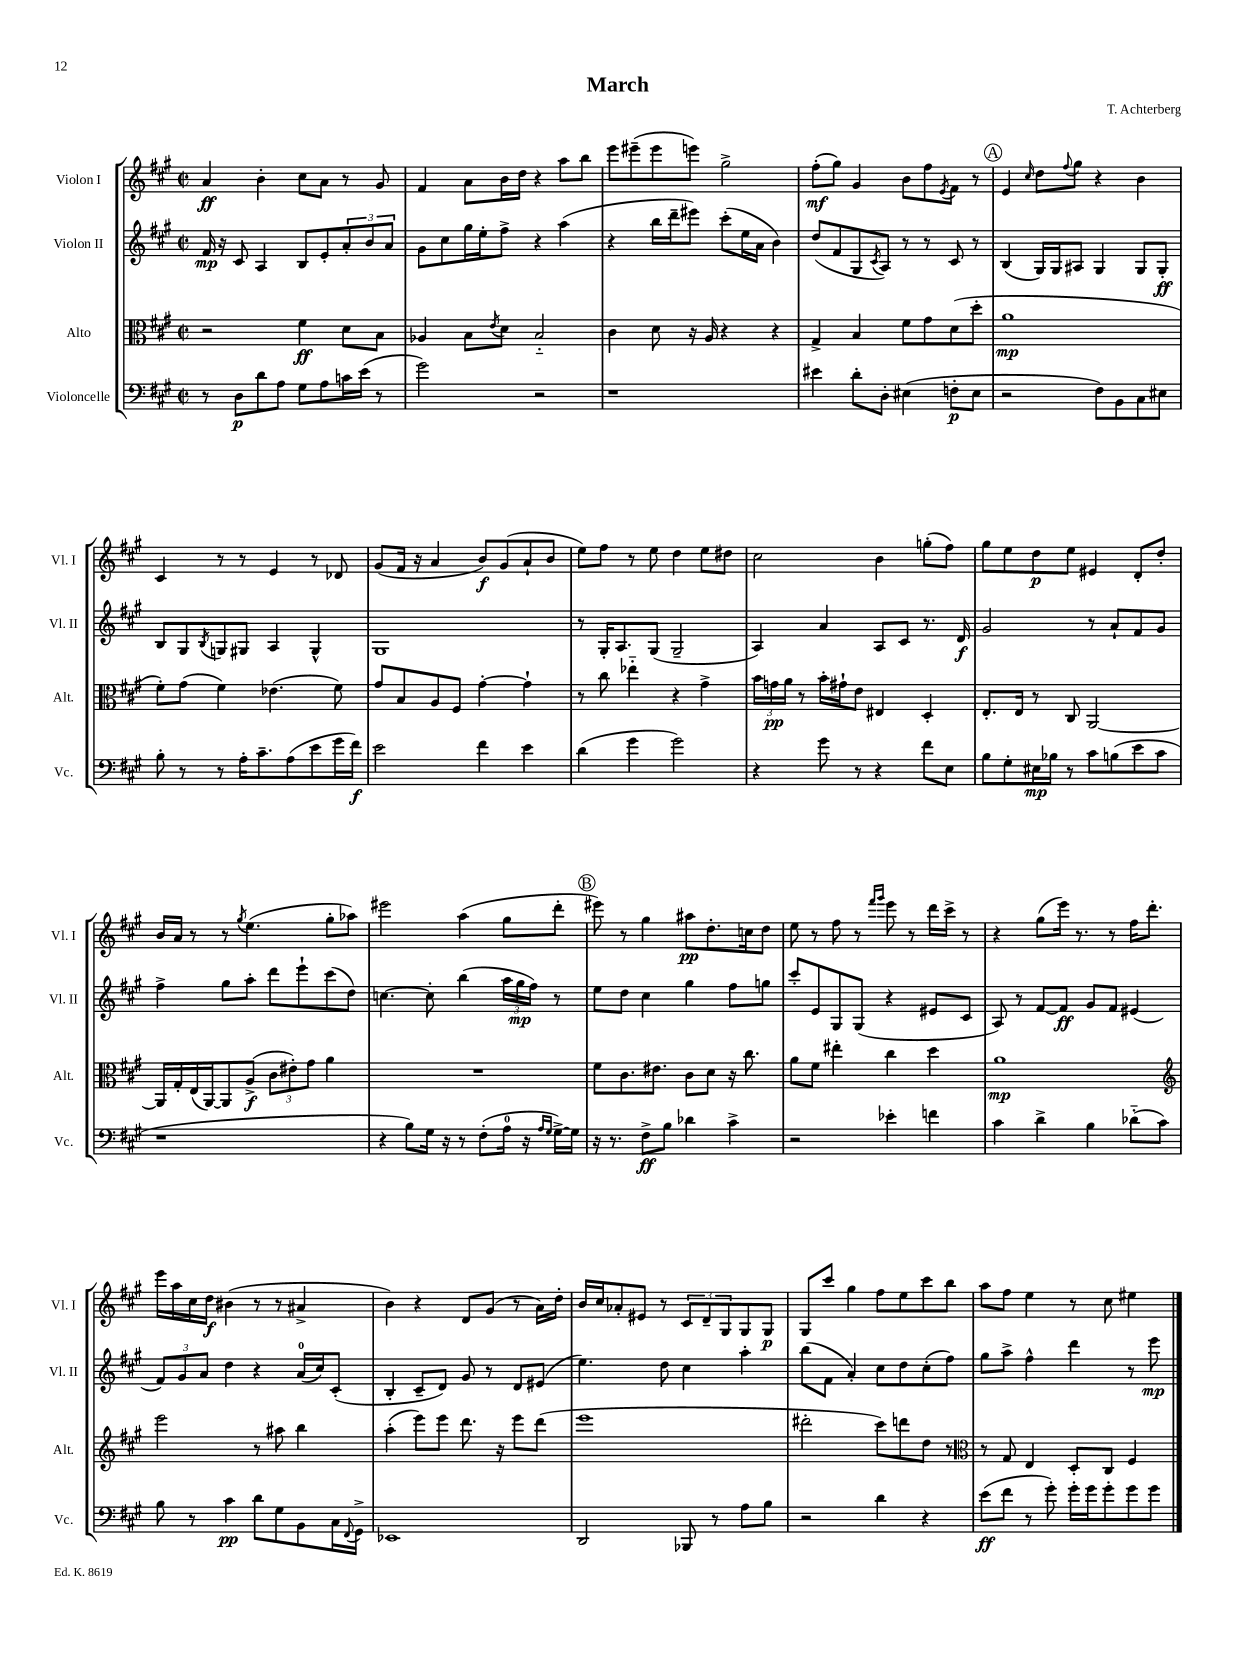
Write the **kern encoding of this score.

**kern	**dynam	**kern	**dynam	**kern	**dynam	**kern	**dynam
*part4	*part4	*part3	*part3	*part2	*part2	*part1	*part1
*staff4	*staff4	*staff3	*staff3	*staff2	*staff2	*staff1	*staff1
*I"Violoncelle	*	*I"Alto	*	*I"Violon II	*	*I"Violon I	*
*I'Vc.	*	*I'Alt.	*	*I'Vl. II	*	*I'Vl. I	*
*clefF4	*	*clefC3	*	*clefG2	*	*clefG2	*
*k[f#c#g#]	*	*k[f#c#g#]	*	*k[f#c#g#]	*	*k[f#c#g#]	*
*M2/2	*	*M2/2	*	*M2/2	*	*M2/2	*
*met(c|)	*	*met(c|)	*	*met(c|)	*	*met(c|)	*
=1	=1	=1	=1	=1	=1	=1	=1
8r	.	2r	.	16f#/	mp	4a/	ff
.	.	.	.	16r	.	.	.
8D\L	p	.	.	8c#/	.	.	.
8d\	.	.	.	4A/	.	4b'\	.
8A\J	.	.	.	.	.	.	.
8G#\L	.	4f#\	ff	8B/L	.	8cc#\L	.
8A\	.	.	.	8e'/	.	8a\J	.
16cn\L	.	8d\L	.	12a'/	.	8r	.
(16e\JJ	.	.	.	.	.	.	.
.	.	.	.	12b/	.	.	.
8r	.	8B\J	.	.	.	8g#/	.
.	.	.	.	12a/J	.	.	.
=2	=2	=2	=2	=2	=2	=2	=2
2g#\)	.	4A-X/	.	8g#\L	.	4f#/	.
.	.	.	.	8cc#\	.	.	.
.	.	8B\L	.	16gg#\L	.	8a\L	.
.	.	.	.	16ee'\J	.	.	.
.	.	8qe/	.	.	.	.	.
.	.	8d\J	.	8ff#^\J	.	16b\L	.
.	.	.	.	.	.	16dd\JJ	.
2r	.	2B/	.	4r	.	4r	.
.	.	.	.	(4aa\	.	8aa\L	.
.	.	.	.	.	.	8bb\J	.
=3	=3	=3	=3	=3	=3	=3	=3
1r	.	4c#\	.	4r	.	8eee\L	.
.	.	.	.	.	.	(8eee#X~\	.
.	.	8d\	.	16bb\LL	.	8eee#\	.
.	.	.	.	16ddd~\J	.	.	.
.	.	16r	.	8eee#X\J)	.	8eeen\J)	.
.	.	16A/	.	.	.	.	.
.	.	4r	.	(8ccc#'\L	.	2gg#^\	.
.	.	.	.	16ee\L	.	.	.
.	.	.	.	16a\JJ	.	.	.
.	.	4r	.	4b\)	.	.	.
=4	=4	=4	=4	=4	=4	=4	=4
4e#X\	.	4G#^/	.	(8dd/L	.	(8ff#'\L	mf
.	.	.	.	8f#/	.	8gg#\J)	.
8d'\L	.	4B/	.	8G#/	.	4g#/	.
.	.	.	.	8qc#/	.	.	.
8D'\J	.	.	.	8A/J)	.	.	.
(4E#X\	.	8f#\L	.	8r	.	8b\L	.
.	.	8g#\	.	8r	.	8ff#\	.
.	.	.	.	.	.	8qe/	.
8Fn'\L	p	(8d\	.	8c#/	.	8f#\J	.
8E#\J	.	8dd'\J	.	8r	.	8r	.
!!LO:REH:place=s1:t=A
=5	=5	=5	=5	=5	=5	=5	=5
2r	.	1a	mp	(4B/	.	4e/	.
.	.	.	.	.	.	16qqcc#/	.
.	.	.	.	16G#/LL)	.	8dd\L	.
.	.	.	.	16G#/J	.	.	.
.	.	.	.	.	.	8qqff#/	.
.	.	.	.	8A#X/J	.	8gg#\J	.
8F#\L)	.	.	.	4G#/	.	4r	.
8BB\	.	.	.	.	.	.	.
8C#\	.	.	.	8G#/L	.	4b\	.
8E#X\J	.	.	.	8G#'/J	ff	.	.
!!LO:LB:g=z
=6	=6	=6	=6	=6	=6	=6	=6
8B'\	.	8f#'\L)	.	8B/L	.	4c#/	.
8r	.	(8g#\J	.	8G#/	.	.	.
.	.	.	.	8qB/	.	.	.
8r	.	4f#\)	.	8Gn/	.	8r	.
16A'\KL	.	.	.	8G#X/J	.	8r	.
8.c#~\	.	.	.	.	.	.	.
.	.	(4.e-X\	.	4A/	.	4e/	.
(8A\	.	.	.	.	.	.	.
8e\	.	.	.	4G#^^/	.	8r	.
16g#\L	.	8f#\)	.	.	.	8d-X/	.
16f#\JJ)	f	.	.	.	.	.	.
=7	=7	=7	=7	=7	=7	=7	=7
2e\	.	8g#/L	.	1G#	.	(8g#/L	.
.	.	8B/	.	.	.	16f#/Jk	.
.	.	.	.	.	.	16r	.
.	.	8A/	.	.	.	4a/	.
.	.	8F#/J	.	.	.	.	.
4f#\	.	[4g#'\	.	.	.	8b/L)	f
.	.	.	.	.	.	(8g#/	.
4e\	.	4g#`\]	.	.	.	8a`/	.
.	.	.	.	.	.	8b/J	.
=8	=8	=8	=8	=8	=8	=8	=8
(4d\	.	8r	.	8r	.	8ee\L)	.
.	.	8cc#\	.	16G#'/KL	.	8ff#\J	.
.	.	.	.	8.A/	.	.	.
4g#\	.	4ee-X\	.	.	.	8r	.
.	.	.	.	(8G#/J	.	8ee\	.
2g#\)	.	4r	.	2G#~/	.	4dd\	.
.	.	4g#^\	.	.	.	8ee\L	.
.	.	.	.	.	.	8dd#X\J	.
=9	=9	=9	=9	=9	=9	=9	=9
4r	.	24b\LL	.	4A/)	.	2cc#\	.
.	.	24gn\	pp	.	.	.	.
.	.	24a\JJ	.	.	.	.	.
.	.	8r	.	.	.	.	.
8g#\	.	16b'\LL	.	4a/	.	.	.
.	.	16g#X`\J	.	.	.	.	.
8r	.	8e\J	.	.	.	.	.
4r	.	4E#X/	.	8A/L	.	4b\	.
.	.	.	.	8c#/J	.	.	.
8f#\L	.	4D'/	.	8.r	.	(8ggn'\L	.
8E\J	.	.	.	.	.	8ff#\J)	.
.	.	.	.	16d/	f	.	.
=10	=10	=10	=10	=10	=10	=10	=10
8B\L	.	8.E'/L	.	2g#/	.	8gg#\L	.
8G#'\	.	.	.	.	.	8ee\	.
.	.	16E/Jk	.	.	.	.	.
16E#X\L	mp	8r	.	.	.	8dd\	p
16B-X\JJ	.	.	.	.	.	.	.
8r	.	8C#/	.	.	.	8ee\J	.
8c#\L	.	[2AA/	.	8r	.	4e#X/	.
(8Bn\	.	.	.	8a`/L	.	.	.
8e\	.	.	.	8f#/	.	8d'/L	.
8c#\J	.	.	.	8g#/J	.	8dd'/J	.
!!LO:LB:g=z
=11	=11	=11	=11	=11	=11	=11	=11
1r	.	16AA/LL]	.	4ff#^\	.	16b/LL	.
.	.	16G#'/	.	.	.	16a/JJ	.
.	.	(16E/	.	.	.	8r	.
.	.	[16AA/J)	.	.	.	.	.
.	.	8AA/]	.	8gg#\L	.	8r	.
.	.	.	.	.	.	8qgg#/	.
.	.	(8A^/J	f	8aa'\J	.	(4.ee\	.
.	.	12c#\L	.	8ddd\L	.	.	.
.	.	12e#X'\)	.	.	.	.	.
.	.	.	.	8eee`\	.	.	.
.	.	12g#\J	.	.	.	.	.
.	.	4a\	.	(8ccc#\	.	8gg#'\L	.
.	.	.	.	8dd\J)	.	8aa-X\J)	.
=12	=12	=12	=12	=12	=12	=12	=12
4r	.	1r	.	[4.ccn\	.	2eee#X\	.
8B\L)	.	.	.	.	.	.	.
16G#\Jk	.	.	.	8cc'\]	.	.	.
16r	.	.	.	.	.	.	.
8r	.	.	.	(4bb\	.	(4aa\	.
(8F#'\L	.	.	.	.	.	.	.
16A\Jk	.	.	.	24aa\LL	.	8gg#\L	.
.	.	.	.	24gg#\	mp	.	.
16r	.	.	.	.	.	.	.
.	.	.	.	24ff#\JJ)	.	.	.
16qqA/LL	.	.	.	.	.	.	.
16qqG#/JJ	.	.	.	.	.	.	.
[16G#^\LL)	.	.	.	8r	.	8ddd'\J	.
16G#\JJ]	.	.	.	.	.	.	.
!!LO:REH:place=s1:t=B
=13	=13	=13	=13	=13	=13	=13	=13
16r	.	8f#\L	.	8ee\L	.	8eee#X\)	.
8.r	.	.	.	.	.	.	.
.	.	8.c#\	.	8dd\J	.	8r	.
8F#^\L	ff	.	.	4cc#\	.	4gg#\	.
.	.	8.e#X\J	.	.	.	.	.
8B\J	.	.	.	.	.	.	.
4d-X\	.	8c#\L	.	4gg#\	.	8aa#X\L	pp
.	.	8d\J	.	.	.	8.dd'\	.
4c#^\	.	16r	.	8ff#\L	.	.	.
.	.	8.cc#\	.	.	.	16ccn\k	.
.	.	.	.	8ggn\J	.	8dd\J	.
=14	=14	=14	=14	=14	=14	=14	=14
2r	.	8a\L	.	8ccc#'/L	.	8ee\	.
.	.	8f#\J	.	8e/	.	8r	.
.	.	4ee#X'\	.	8G#/	.	8ff#\	.
.	.	.	.	(8G#/J	.	8r	.
.	.	.	.	.	.	16qqfff#/LL	.
.	.	.	.	.	.	16qqggg#/JJ	.
4e-X'\	.	4cc#\	.	4r	.	8eee\	.
.	.	.	.	.	.	8r	.
4fn\	.	4dd\	.	8e#X/L	.	16ddd\LL	.
.	.	.	.	.	.	16ccc#^\JJ	.
.	.	.	.	8c#/J	.	8r	.
=15	=15	=15	=15	=15	=15	=15	=15
4c#\	.	1a	mp	8A/)	.	4r	.
.	.	.	.	8r	.	.	.
4d^\	.	.	.	[8f#/L	.	(8gg#\L	.
.	.	.	.	8f#/J]	ff	16eee\Jk)	.
.	.	.	.	.	.	8.r	.
4B\	.	.	.	8g#/L	.	.	.
.	.	.	.	8f#/J	.	8r	.
(8d-X\L	.	.	.	(4e#X/	.	16ff#\KL	.
.	.	.	.	.	.	8.ddd'\J	.
8c#\J)	.	.	.	.	.	.	.
!!LO:LB:g=z
=16	=16	=16	=16	=16	=16	=16	=16
*	*	*clefG2	*	*	*	*	*
8B\	.	2eee\	.	12f#/L)	.	16eee\LL	.
.	.	.	.	.	.	16aa\	.
.	.	.	.	12g#/	.	.	.
8r	.	.	.	.	.	16cc#\	.
.	.	.	.	12a/J	.	.	.
.	.	.	.	.	.	16dd\JJ	f
4c#\	pp	.	.	4dd\	.	(4b#X\	.
8d\L	.	8r	.	4r	.	8r	.
8G#\	.	8aa#X\	.	.	.	8r	.
8BB\	.	4bb\	.	(16a/LL	.	4a#X^/	.
.	.	.	.	16cc#/J)	.	.	.
16C#\L	.	.	.	(8c#'/J	.	.	.
8qqFF#/	.	.	.	.	.	.	.
16GG#^\JJ	.	.	.	.	.	.	.
=17	=17	=17	=17	=17	=17	=17	=17
1EE-X	.	(4aa'\	.	4B'/	.	4b\)	.
.	.	8eee\L)	.	8c#~/L	.	4r	.
.	.	8eee\J	.	8d/J)	.	.	.
.	.	8.ddd\	.	8g#/	.	8d/L	.
.	.	.	.	8r	.	(8g#/J	.
.	.	16r	.	.	.	.	.
.	.	8eee\L	.	8d/L	.	8r	.
.	.	(8ddd\J	.	(8e#X/J	.	16a\LL)	.
.	.	.	.	.	.	16dd'\JJ	.
=18	=18	=18	=18	=18	=18	=18	=18
2DD/	.	1eee	.	4.ee\)	.	16b/LL	.
.	.	.	.	.	.	16cc#/J	.
.	.	.	.	.	.	8a-X'/	.
.	.	.	.	.	.	8e#X/J	.
.	.	.	.	8dd\	.	8r	.
8BBB-X/	.	.	.	4cc#\	.	12c#/L	.
.	.	.	.	.	.	12d~/	.
8r	.	.	.	.	.	.	.
.	.	.	.	.	.	12G#/	.
8A\L	.	.	.	4aa'\	.	8G#/	.
8B\J	.	.	.	.	.	8G#/J	p
=19	=19	=19	=19	=19	=19	=19	=19
2r	.	2ddd#X'\	.	(8bb\L	.	8G#/L	.
.	.	.	.	8f#\J	.	8ccc#/J	.
.	.	.	.	4a'/)	.	4gg#\	.
4d\	.	8ccc#\L)	.	8cc#\L	.	8ff#\L	.
.	.	8dddn\	.	8dd\	.	8ee\	.
4r	.	8dd\J	.	(8cc#'\	.	8ccc#\	.
.	.	8r	.	8ff#\J)	.	8bb\J	.
=20	=20	=20	=20	=20	=20	=20	=20
*	*	*clefC3	*	*	*	*	*
(8e\L	ff	8r	.	8gg#\L	.	8aa\L	.
8f#\J	.	8G#/	.	8aa^\J	.	8ff#\J	.
8r	.	4E/	.	4ff#^^\	.	4ee\	.
8g#'\)	.	.	.	.	.	.	.
16g#'\LL	.	8D'/L	.	4ddd\	.	8r	.
16g#\J	.	.	.	.	.	.	.
8g#'\	.	8C#/J	.	.	.	8cc#\	.
8g#\	.	4F#/	.	8r	.	4ee#X\	.
8g#\J	.	.	.	8eee\	mp	.	.
==	==	==	==	==	==	==	==
*-	*-	*-	*-	*-	*-	*-	*-
